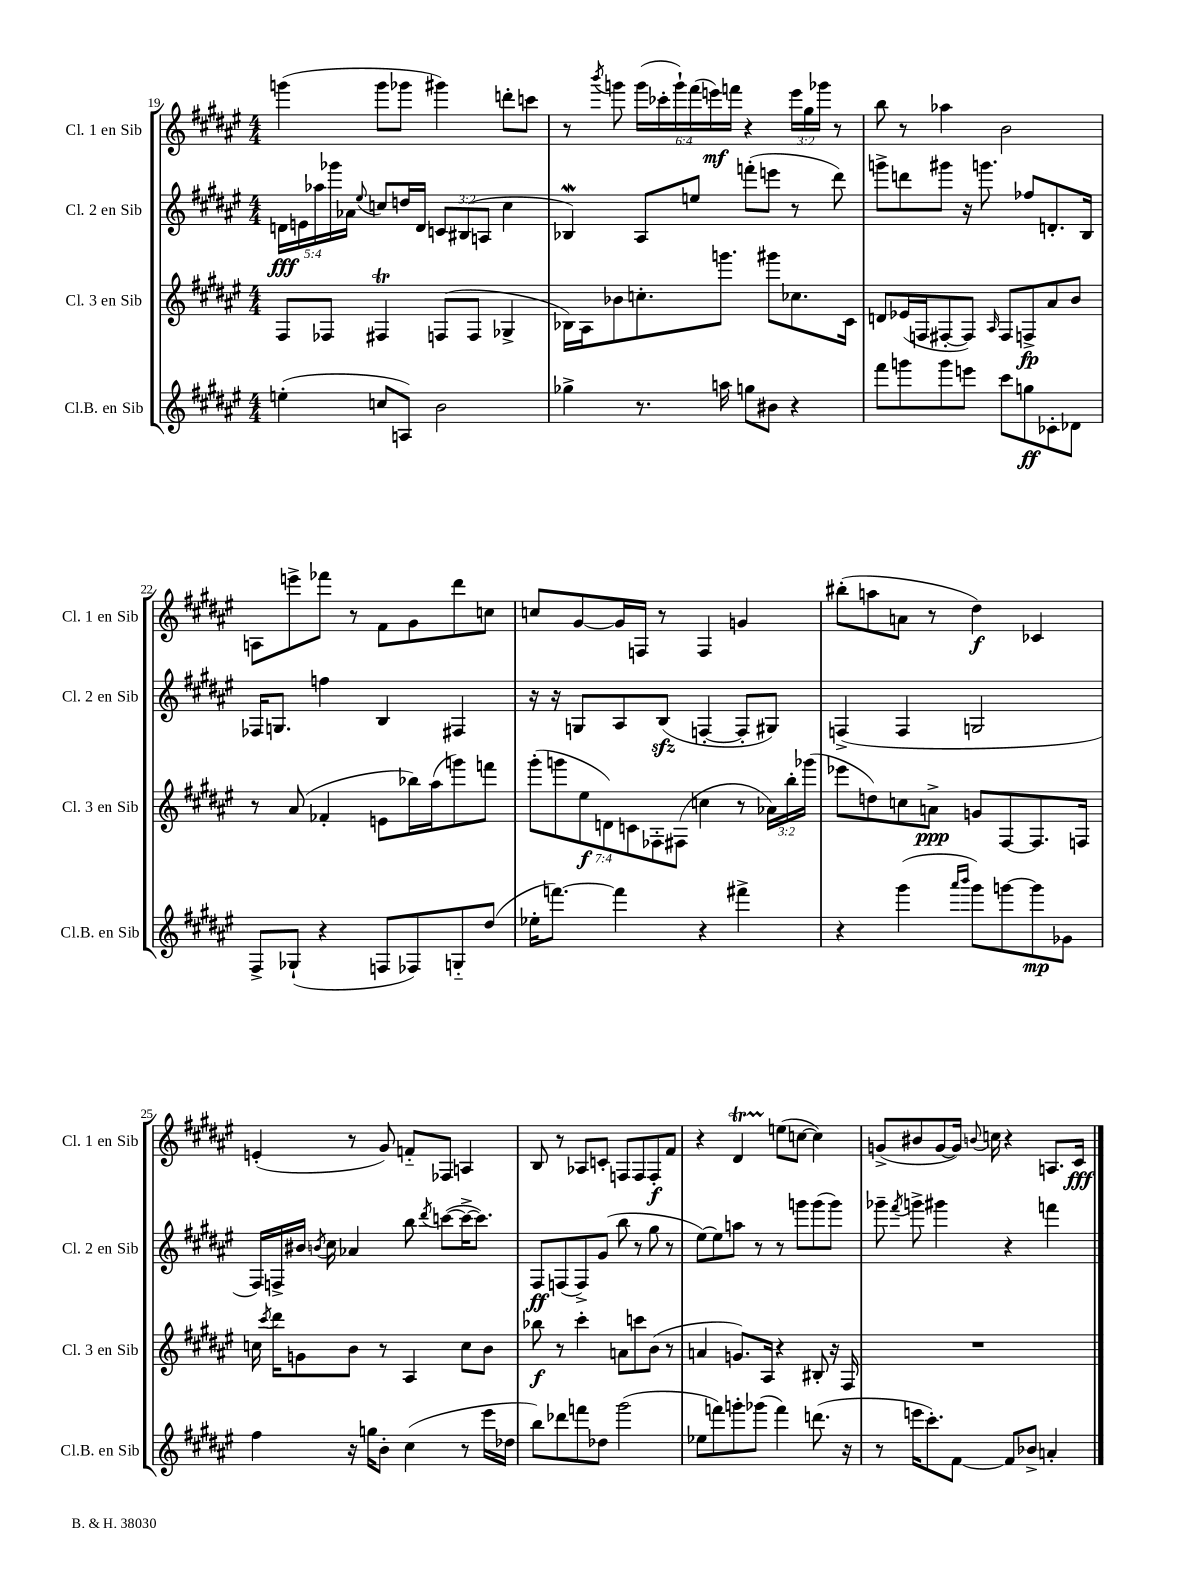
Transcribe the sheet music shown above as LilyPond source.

<<
\new StaffGroup <<
\new Staff = "s0" \with { instrumentName = "Cl. 1 en Sib" shortInstrumentName = "Cl. 1 en Sib" } {
    \clef treble \key fis \major \numericTimeSignature \time 4/4 \override Staff.TupletNumber.text = #tuplet-number::calc-fraction-text
    \autoBeamOff g'''4( g'''8[ ges'''8] gis'''4) d'''8[-. c'''8] |
    r8 \acciaccatura { b'''8 } g'''8 \tuplet 6/4 { g'''16[( ces'''16-. g'''16-!) fis'''16( e'''16\mf) f'''16] } r4 \tuplet 3/2 { e'''16[ gis''16 ges'''16] } r8 |
    b''8 r8 aes''4 b'2 |
    a8[ e'''8-> fes'''8] r8 fis'8[ gis'8 dis'''8 c''8] |
    c''8[ gis'8~ gis'16 f16] r8 f4 g'4 |
    bis''8[-.( a''8 a'8] r8 dis''4\f) ces'4 |
    e'4-.( r8 gis'8) f'8[-_ fes8] a4 |
    b8 r8 aes8[ c'8]-. f8[ f8 f8-.\f fis'8] |
    r4 dis'4\startTrillSpan e''8[\stopTrillSpan( c''8]~ c''4) |
    g'8[->( bis'8 g'8~ g'16]) \appoggiatura { b'8 } c''16 r4 a8.[ cis'16]\fff \bar "|." |
}
\new Staff = "s1" \with { instrumentName = "Cl. 2 en Sib" shortInstrumentName = "Cl. 2 en Sib" } {
    \clef treble \key fis \major \numericTimeSignature \time 4/4 \override Staff.TupletNumber.text = #tuplet-number::calc-fraction-text
    \autoBeamOff \tuplet 5/4 { d'16[\fff e'16 aes''16 ges'''16 aes'16] } \appoggiatura { eis''8 } c''8[ d''16 d'16] \tuplet 3/2 { c'8[ bis8( a8] } c''4 |
    bes4\mordent) ais8[ e''8] f'''8[-.( e'''8] r8 dis'''8) |
    g'''8[-> d'''8 gis'''8] r16 g'''8. fes''8[ d'8.-. b16] |
    fes16[ g8.] f''4 b4 fis4 |
    r16 r16 g8[ ais8 b8]\sfz( f4~-. f8[-. gis8]) |
    f4->( f4 g2 |
    fis16[) f16-> bis'16] \acciaccatura { b'8 } cis''16 aes'4 b''8 \acciaccatura { dis'''8 } c'''8[~( c'''16~-> c'''8.]) |
    fis8[\ff f8( f8->) gis'8]( b''8 r8 gis''8 r8 |
    eis''8[~) eis''8 a''8] r8 r8 g'''8[ g'''8( g'''8]) |
    ges'''8-- \acciaccatura { fis'''8 } g'''8-> gis'''4 r4 f'''4 \bar "|." |
}
\new Staff = "s2" \with { instrumentName = "Cl. 3 en Sib" shortInstrumentName = "Cl. 3 en Sib" } {
    \clef treble \key fis \major \numericTimeSignature \time 4/4 \override Staff.TupletNumber.text = #tuplet-number::calc-fraction-text
    \autoBeamOff fis8[ fes8] fis4\trill f8[( f8] ges4-> |
    bes16[) ais16 bes'8 c''8.-. g'''8.] gis'''8[ ces''8. cis'16] |
    d'8[ ees'16( f16 fis8~-. fis8]) \grace { ais16 } fis8[ f8->\fp ais'8 b'8] |
    r8 ais'8( fes'4-. e'8[ bes''16) ais''16( g'''8) f'''8] |
    \tuplet 7/4 { gis'''8[-.( g'''8 eis''8\f d'8) c'8 fes8-. fis8]( } c''4 r8 \tuplet 3/2 { aes'16[) b''16-. ges'''16]( } |
    ees'''8[ d''8) c''8 a'8]->\ppp g'8[ fis8~ fis8. f16] |
    c''16 \acciaccatura { cis'''8 } dis'''16[ g'8 b'8] r8 ais4 c''8[ b'8] |
    bes''8\f r8 cis'''4-. a'8[ c'''8 b'8]( r8 |
    a'4 g'8.[) ais16] r4 bis8-. r16 fis16 |
    R1 \bar "|." |
}
\new Staff = "s3" \with { instrumentName = "Cl.B. en Sib" shortInstrumentName = "Cl.B. en Sib" } {
    \clef treble \key fis \major \numericTimeSignature \time 4/4
    \autoBeamOff e''4-.( c''8[ a8]) b'2 |
    ges''4-> r8. a''16 g''8[ bis'8] r4 |
    fis'''8[ g'''8 g'''8 e'''8] cis'''8[ g''8\ff ces'8-. des'8] |
    fis8[-> ges8]-!( r4 f8[ fes8) g8-_ dis''8]( |
    ees''16[-. f'''8.]~) f'''4 r4 fis'''4-> |
    r4 gis'''4( \grace { ais'''16[ b'''16] } gis'''8[) g'''8~ g'''8\mp ges'8] |
    fis''4 r16 g''16[ b'8]-. cis''4( r8 eis'''16[ des''16] |
    b''8[) des'''8 f'''8 des''8] gis'''2( |
    ees''8[ f'''8) g'''8-. ges'''8]( f'''4) d'''8.( r16 |
    r8 e'''16[ cis'''8.-.) fis'8]~ fis'8[ bes'8]-> a'4-. \bar "|." |
}
>>
>>
\layout { \context { \Score currentBarNumber = #19 } }
